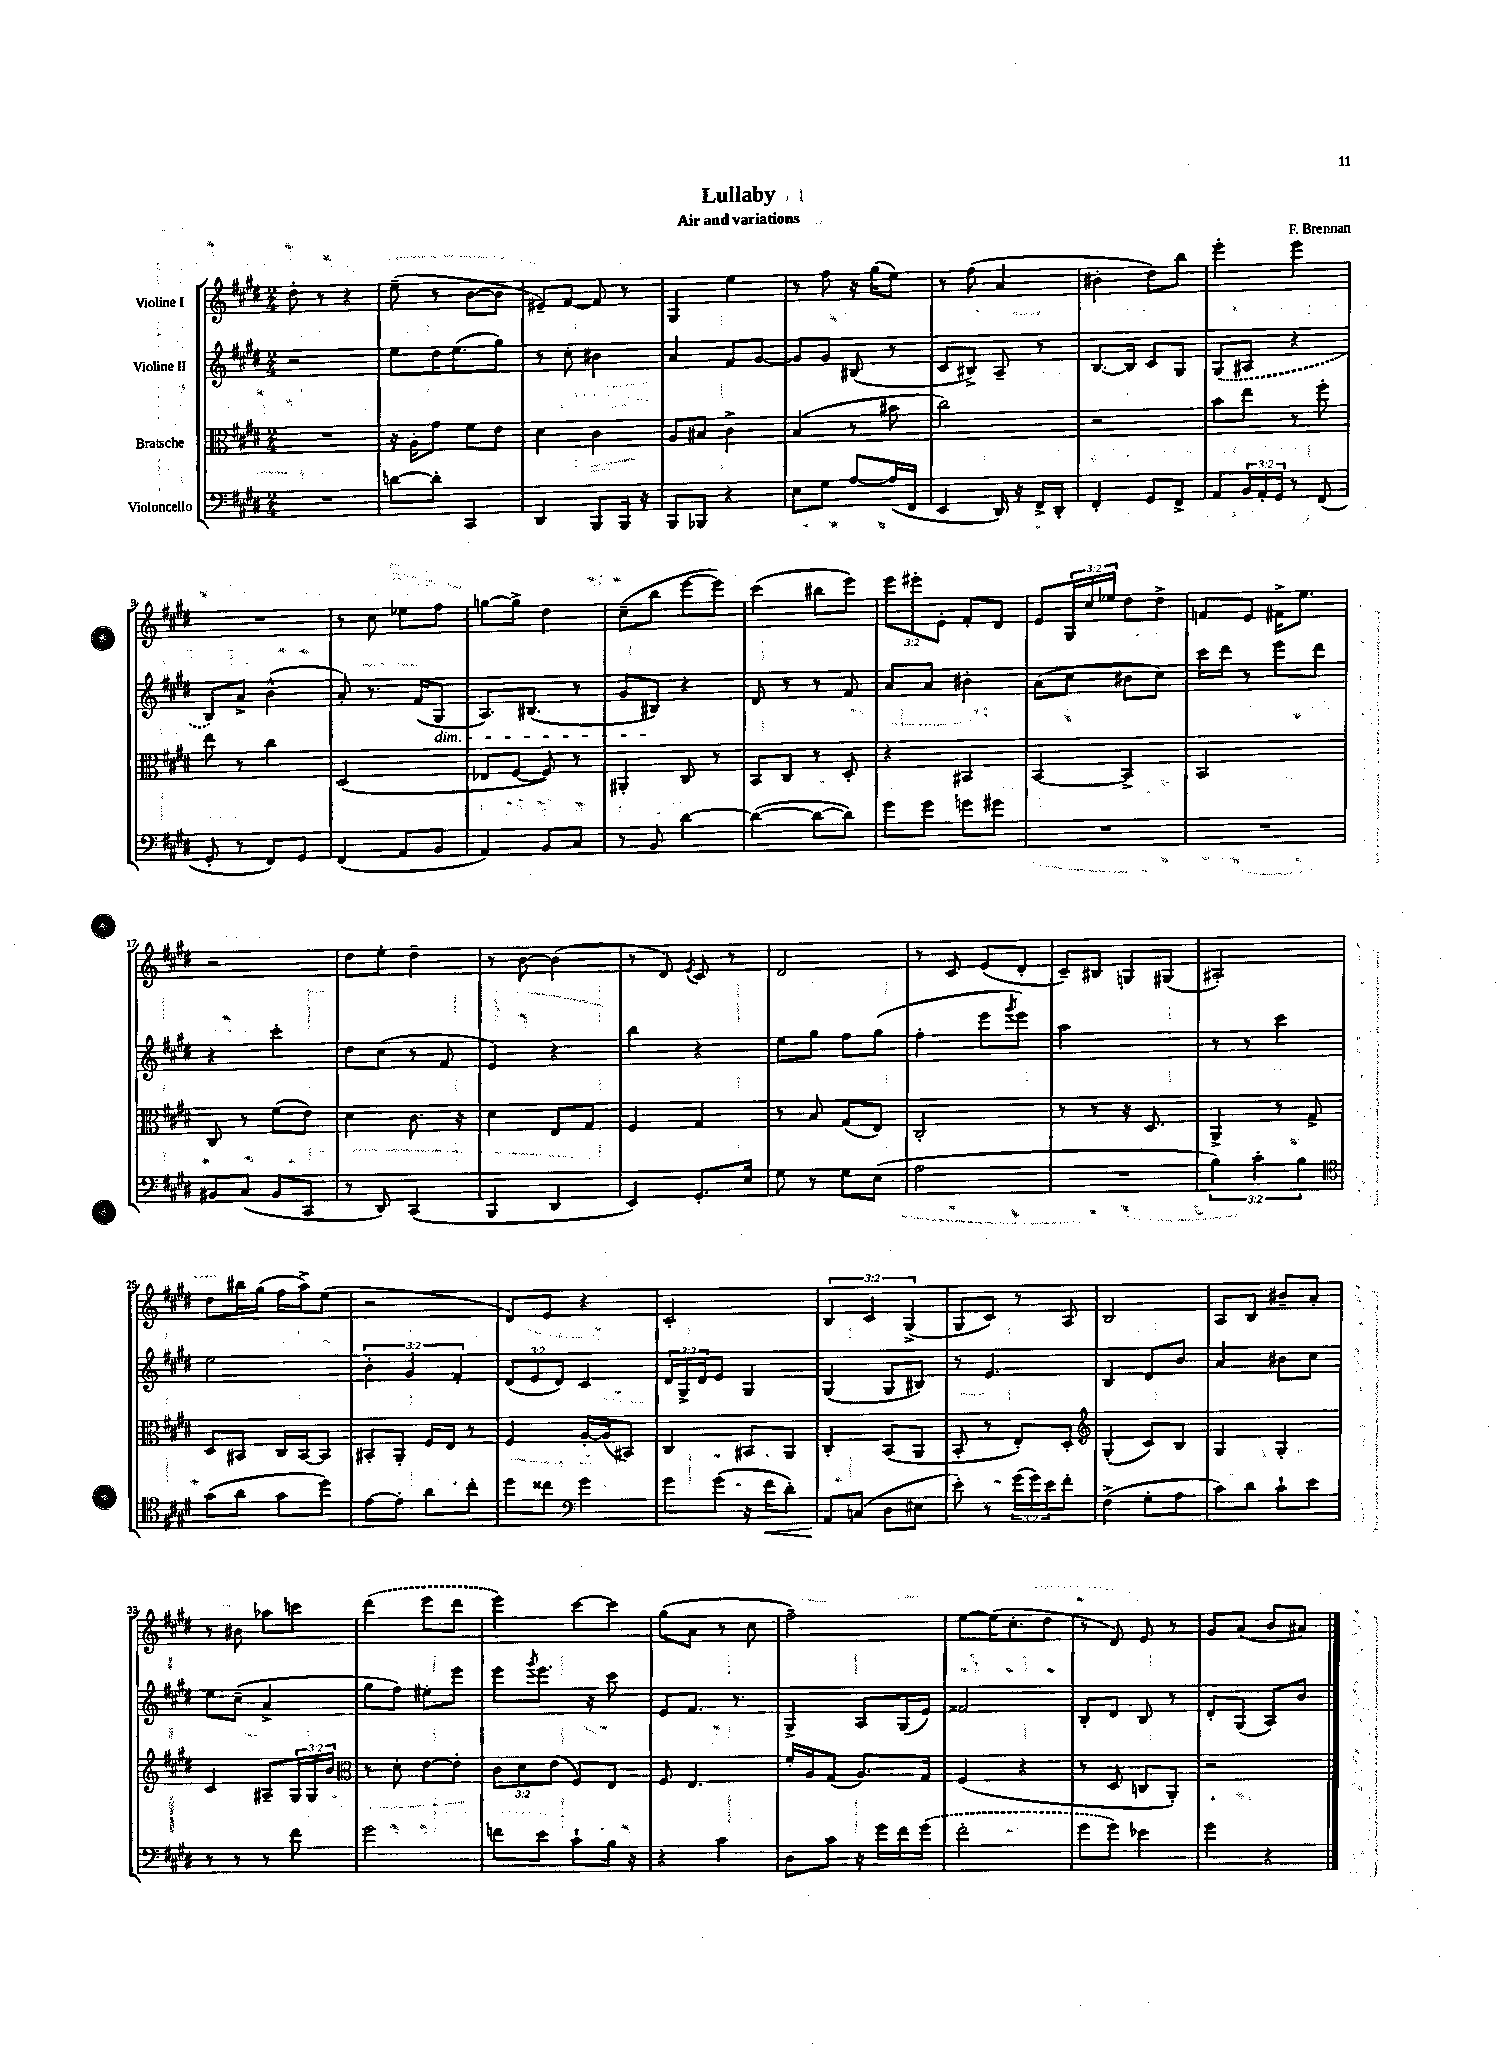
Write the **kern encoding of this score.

**kern	**dynam	**kern	**kern	**kern
*part4	*part4	*part3	*part2	*part1
*staff4	*staff4	*staff3	*staff2	*staff1
*I"Violoncello	*	*I"Bratsche	*I"Violine II	*I"Violine I
*clefF4	*	*clefC3	*clefG2	*clefG2
*k[f#c#g#d#]	*	*k[f#c#g#d#]	*k[f#c#g#d#]	*k[f#c#g#d#]
*M2/4	*	*M2/4	*M2/4	*M2/4
=1	=1	=1	=1	=1
2r	.	2r	2r	8dd#'\
.	.	.	.	8r
.	.	.	.	4r
=2	=2	=2	=2	=2
[8dn\L	.	16r	8ee\L	(8ee~\
.	.	16A'\KL	.	.
8d'\J]	.	8g#\J	16dd#\K	8r
.	.	.	(8.ee\	.
4CC#/	.	8f#\L	.	[8b\L
.	.	8e\J	8gg#\J)	8b\J]
=3	=3	=3	=3	=3
4DD#/	.	4d#\	8r	8e#X~/L)
.	.	.	8cc#'\	[8f#/J
8BBB/L	.	4c#\	4b#X\	8f#/]
16BBB/Jk	.	.	.	8r
16r	.	.	.	.
=4	=4	=4	=4	=4
8BBB/L	.	8A/L	4a/	4G#/
8BBB-X/J	.	8B#X/J	.	.
4r	.	4c#^\	8f#/L	4ee\
.	.	.	[8g#/J	.
=5	=5	=5	=5	=5
8E\L	.	(4B/	8g#/L]	8r
8G#\J	.	.	8g#/J	8ff#\
[8A/L	.	8r	(8B#X/	16r
.	.	.	.	(16gg#\KL
(16A/L]	.	8b#X\	8r	8ee\J)
16FF#/JJ	.	.	.	.
=6	=6	=6	=6	=6
4EE/	.	2cc#\)	8c#/L	8r
.	.	.	8B#X^/J)	(8ff#\
16DD#/)	.	.	8A~/	4a/
16r	.	.	.	.
16FF#^/LL	.	.	8r	.
16DD#'/JJ	.	.	.	.
=7	=7	=7	=7	=7
4FF#'/	.	2r	[8.B/L	4b#X'\
.	.	.	16B/Jk]	.
8GG#/L	.	.	8c#/L	8dd#\L)
8FF#^/J	.	.	8G#/J	8bb\J
=8	=8	=8	=8	=8
8AA/L	.	8b\L	(8G#/L	4eee'\
24BB/L	.	8ee\J	8A#X/J	.
24AA'/	.	.	.	.
24GG#/JJ	.	.	.	.
8r	.	8r	4r	4eee\
(8FF#/	.	8ff#'\	.	.
!!LO:LB:g=z
=9	=9	=9	=9	=9
8GG#'/	.	8ee\	8B/L)	2r
8r	.	8r	8a^/J	.
8FF#/L)	.	4cc#\	(4b^^\	.
8GG#/J	.	.	.	.
=10	=10	=10	=10	=10
(4FF#/	.	(2D#/	8a'/)	8r
.	.	.	8.r	8cc#\
8AA/L	.	.	.	8ee-X\L
.	.	.	(16f#/KL	.
!	!	!	!LO:TX:b:i:t=dim.	!
8BB/J	.	.	8G#/J	8ff#\J
=11	=11	=11	=11	=11
4AA/)	.	8E-X/L	8.A/L)	[8ggn\L
.	.	[8F#/J	.	8gg^\J]
.	.	.	(8.B#X/J	.
8BB/L	.	8F#/])	.	4dd#\
8C#/J	.	8r	8r	.
=12	=12	=12	=12	=12
8r	.	4AA#X'/	8g#/L	(8cc#~\L
8BB/	.	.	8B#X/J)	8bb\J
[4d#\	.	8C#/	4r	[8eee\L
.	.	8r	.	8eee\J])
=13	=13	=13	=13	=13
(4d#\_	.	8BB/L	8d#/	(4ccc#\
.	.	8C#/J	8r	.
8d#\L_	.	8r	8r	8bb#X\L
8d#\J])	.	8D#'/	8f#/	8eee\J)
=14	=14	=14	=14	=14
8g#\L	.	4r	8a/L	12eee\L
.	.	.	.	12eee#X'\
8g#\J	.	.	8a/J	.
.	.	.	.	12e'\J
8gn\L	.	4BB#X/	4b#X'\	8f#'/L
8g#X\J	.	.	.	8d#/J
=15	=15	=15	=15	=15
2r	.	[4BB/	(8a\L	8e/L
.	.	.	8cc#\J	24G#/L
.	.	.	.	24cc#/
.	.	.	.	24ee-X/JJ
.	.	4BB^/]	8b#X\L	8dd#\L
.	.	.	8cc#\J)	8dd#^\J
=16	=16	=16	=16	=16
2r	.	2BB/	16ccc#\LL	8fn/L
.	.	.	16ddd#\JJ	.
.	.	.	8r	8e/J
.	.	.	8eee\L	16f#X^\KL
.	.	.	.	8.ee\J
.	.	.	8ddd#\J	.
!!LO:LB:g=z
=17	=17	=17	=17	=17
8BB#X/L	.	8C#/	4r	2r
(8C#/J	.	8r	.	.
8BB#/L	.	(8f#\L	4ccc#'\	.
8CC#/J	.	8e\J)	.	.
=18	=18	=18	=18	=18
8r	.	4d#\	8dd#\L	8dd#\L
8DD#/)	.	.	(8cc#\J	8ee'\J
(4CC#/	.	8.c#\	8r	4dd#~\
.	.	.	8f#/	.
.	.	16r	.	.
=19	=19	=19	=19	=19
4BBB/	.	4d#\	4e/)	8r
.	.	.	.	[8b\
4DD#/	.	8E/L	4r	(4b\]
.	.	8G#/J	.	.
=20	=20	=20	=20	=20
4EE/)	.	4F#/	4bb\	8r
.	.	.	.	8d#/)
.	.	.	.	8qe/
8.GG#'/L	.	4G#/	4r	8c#/
.	.	.	.	8r
16E/Jk	.	.	.	.
=21	=21	=21	=21	=21
8G#\	.	8r	8ee\L	2d#/
8r	.	8B/	8gg#\J	.
8G#\L	.	(8G#/L	8ff#\L	.
(8E\J	.	8E/J)	(8gg#\J	.
=22	=22	=22	=22	=22
2A\	.	2C#'/	4ff#'\	8r
.	.	.	.	8c#/
.	.	.	8eee\L	(8e/L
.	.	.	8qggg#/	.
.	.	.	8eee\J)	8d#'/J
=23	=23	=23	=23	=23
2r	.	8r	2aa\	8c#~/L)
.	.	8r	.	8B#X/J
.	.	16r	.	8Gn/L
.	.	8.D#/	.	.
.	.	.	.	(8G#X/J
=24	=24	=24	=24	=24
6B\)	.	4AA^/	8r	2A#X'/)
.	.	.	8r	.
6c#'\	.	.	.	.
.	.	8r	4ccc#\	.
6B\	.	.	.	.
.	.	8G#^/	.	.
!!LO:LB:g=z
=25	=25	=25	=25	=25
*clefC4	*	*	*	*
(8g#\L	.	8D#/L	2ee\	8dd#\L
8a\J	.	8BB#X/J	.	16bb#X\L
.	.	.	.	(16gg#\JJ
8g#\L	.	16C#/LL	.	16ff#\LL
.	.	[16BB#/J	.	16aa^\J)
8dd#\J)	.	8BB#/J]	.	(8ee\J
=26	=26	=26	=26	=26
[8e\L	.	8BB#X'/L	6b'\	2r
8e'\J]	.	8AA'/J	.	.
.	.	.	6g#/	.
8a\L	.	16F#/LL	.	.
.	.	16E/JJ	.	.
.	.	.	6f#'/	.
8cc#'\J	.	8r	.	.
=27	=27	=27	=27	=27
8dd#\L	.	4F#/	(12d#/L	8d#/L)
.	.	.	12e/	.
8cc##X\J	.	.	.	8e/J
.	.	.	12d#/J)	.
*clefF4	*	*	*	*
4g#\	.	[16A'/LL	4c#/	4r
.	.	(16A/J]	.	.
.	.	8BB#X/J)	.	.
=28	=28	=28	=28	=28
8g#\L	.	4C#/	24d#/LL	2c#'/
.	.	.	24G#^/	.
.	.	.	24d#/J	.
(8g#\J	.	.	8e/J	.
16r	.	8BB#X/L	4G#/	.
!	!LO:HP:b	!	!	!
16f#\KL	<	.	.	.
8d#'\J)	.	8AA/J	.	.
=29	=29	=29	=29	=29
8AA/L	.	4C#'/	(4G#/	6B/
(8Cn/J	[	.	.	.
.	.	.	.	6c#/
8D#\L	.	(8BB/L	8G#/L	.
.	.	.	.	(6G#^/
8E#X\J	.	8AA/J	8B#X/J)	.
=30	=30	=30	=30	=30
8e'\)	.	8BB'/	8r	8G#/L
8r	.	8r	4.e/	8c#/J)
(24g#\LL	.	8E'/L)	.	8r
24g#\)	.	.	.	.
24e\J	.	.	.	.
8f#'\J	.	8D#'/J	.	8A/
=31	=31	=31	=31	=31
*	*	*clefG2	*	*
(4F#^\	.	(4G#'/	4B/	2B/
8G#'\L	.	8c#/L)	8d#/L	.
8A\J	.	8B/J	8b/J	.
=32	=32	=32	=32	=32
8c#\L)	.	4G#/	4a/	8A/L
8d#\J	.	.	.	8B/J
8c#`\L	.	4G#'/	8b#X\L	8b#X~/L
8e\J	.	.	8cc#\J	8a'/J
!!LO:LB:g=z
=33	=33	=33	=33	=33
8r	.	4c#/	8ee\L	8r
8r	.	.	(8cc#~\J	8b#X\
8r	.	8A#X~/L	4a^/	8aa-X\L
8f#\	.	24G#/L	.	8cccn\J
.	.	24G#/	.	.
.	.	24b/JJ	.	.
=34	=34	=34	=34	=34
*	*	*clefC3	*	*
2g#\	.	8r	8gg#\L	(4ddd#\
.	.	8d#'\	8ff#\J)	.
.	.	[8e\L	8ee#X'\L	8eee\L
.	.	8e'\J]	8eee\J	8ddd#\J
=35	=35	=35	=35	=35
8fn\L	.	12c#\L	8eee\L	4eee\)
.	.	12d#\	.	.
.	.	.	8qggg#/	.
8e\J	.	.	8.eee\J	.
.	.	(12e\J	.	.
8c#`\L	.	8F#/L)	.	[8ccc#\L
.	.	.	16r	.
16B\Jk	.	8E/J	8ccc#\	8ccc#\J]
16r	.	.	.	.
=36	=36	=36	=36	=36
4r	.	8F#/	8e/L	(8gg#\L
.	.	4.E/	8.f#/J	8a\J
4c#\	.	.	.	8r
.	.	.	8.r	.
.	.	.	.	8cc#\
=37	=37	=37	=37	=37
8D#\L	.	16f#'/LL	4G#^/	2ff#~\)
.	.	16A/J	.	.
8c#\J	.	(8G#/J	.	.
16r	.	8.A/L)	8A/L	.
16g#\LL	.	.	.	.
16f#\	.	.	(16G#/L	.
(16g#\JJ	.	16G#/Jk	16e/JJ)	.
=38	=38	=38	=38	=38
2f#'\	.	(4F#/	2f##X/	[8ee\L
.	.	.	.	(16ee\K]
.	.	.	.	8.cc#'\
.	.	4r	.	.
.	.	.	.	8dd#\J
=39	=39	=39	=39	=39
8g#\L	.	8r	8B'/L	8r
8g#\J)	.	8D#/	8d#/J	8d#/)
4e-X\	.	8Cn/L	8B/	8e/
.	.	8AA'/J)	8r	8r
=40	=40	=40	=40	=40
4g#\	.	2r	8d#'/L	8g#/L
.	.	.	(8G#/J	(8a/J
4r	.	.	8A/L)	8b/L
.	.	.	8b/J	8a#X/J)
==	==	==	==	==
*-	*-	*-	*-	*-
